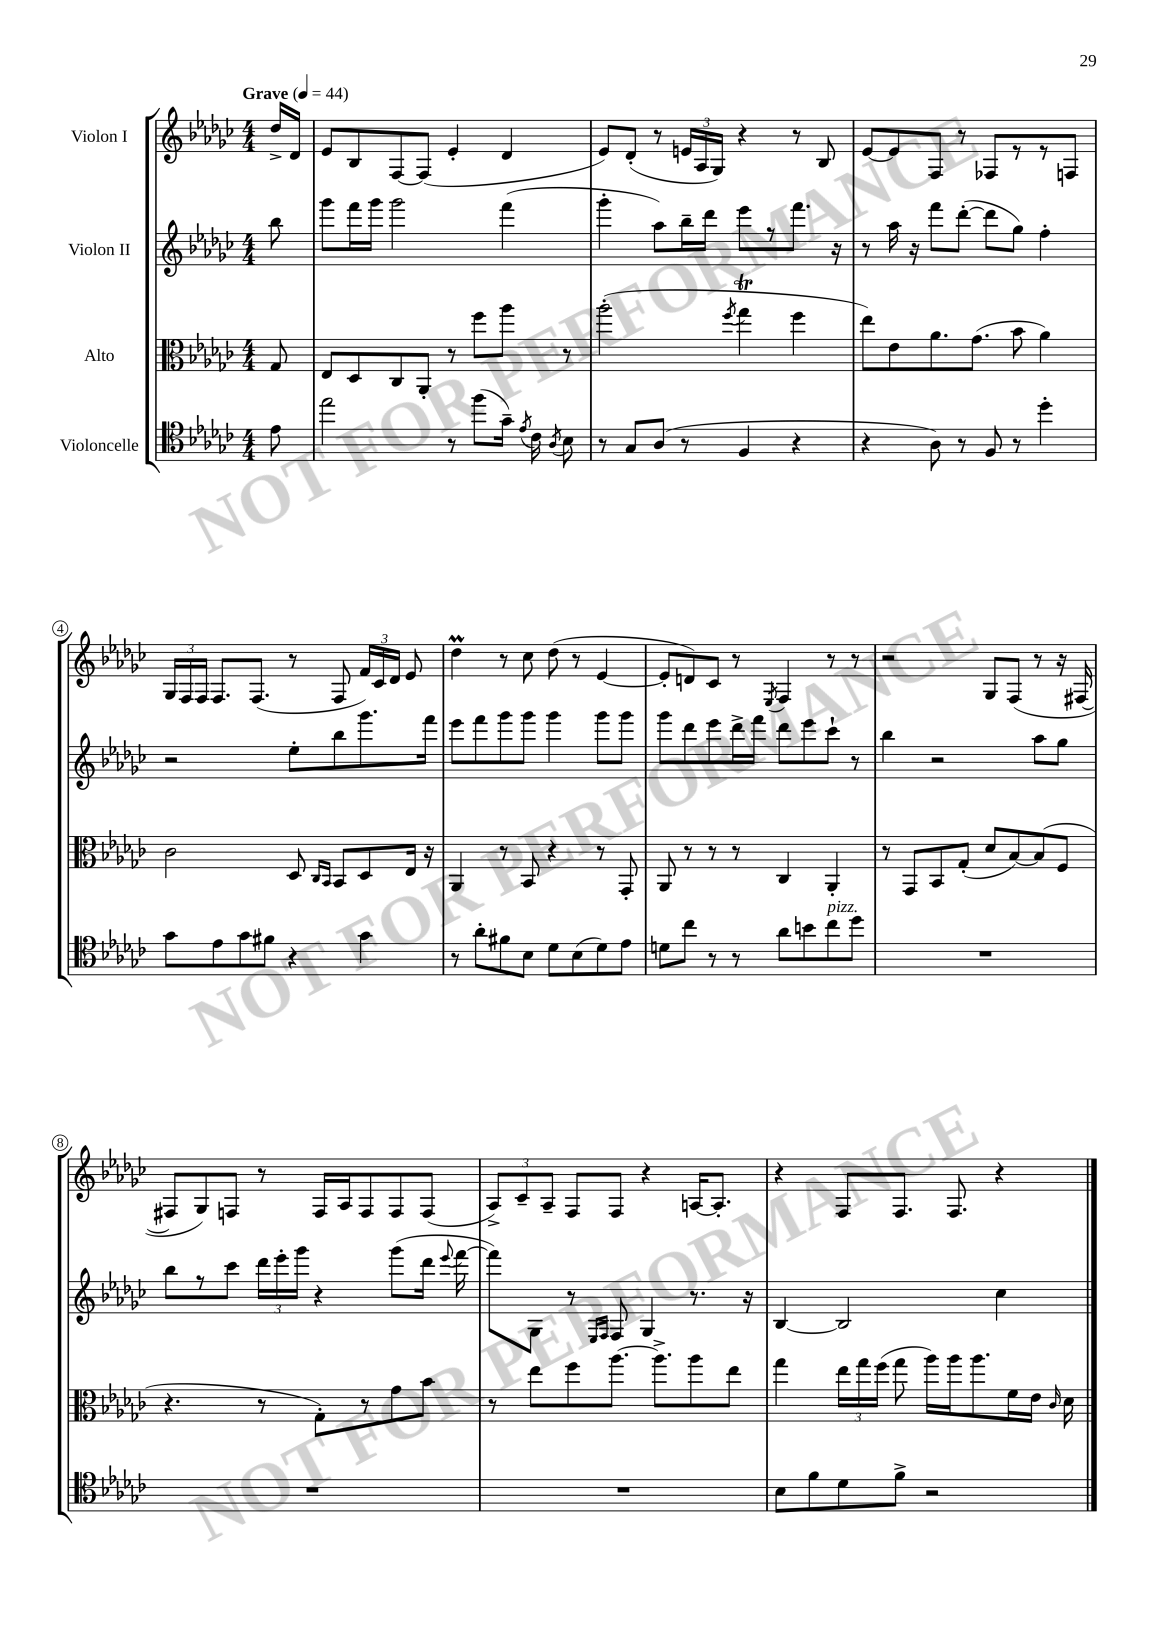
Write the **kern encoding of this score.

**kern	**kern	**kern	**kern
*staff4	*staff3	*staff2	*staff1
*clefC4	*clefC3	*clefG2	*clefG2
*k[b-e-a-d-g-c-]	*k[b-e-a-d-g-c-]	*k[b-e-a-d-g-c-]	*k[b-e-a-d-g-c-]
*M4/4	*M4/4	*M4/4	*M4/4
*MM44	*MM44	*MM44	*MM44
8e-	8G-	8bb-	16dd-^
.	.	.	16d-
=	=	=	=
2ee-	8E-	8ggg-	8e-
.	8D-	16fff	8B-
.	.	16ggg-	.
.	8C-	2ggg-	[8F
.	8AA-'	.	(8F]
8r	8r	.	4e-'
(8ff	8ff	.	.
16g-~)	8aa-	(4fff	4d-
8qe-	.	.	.
16c-	.	.	.
8qA-	.	.	.
8B-	8r	.	.
=	=	=	=
8r	(2aa-'	4ggg-'	8e-)
8G-	.	.	(8d-'
(8A-	.	8aa-)	8r
8r	.	16bb-~	24e
.	.	.	24A-
.	.	16ddd-	.
.	.	.	24G-)
.	8qff	.	.
4F	4gg-	8eee-	4r
.	.	8r	.
4r	4ff	8.fff	8r
.	.	.	8B-
.	.	16r	.
=	=	=	=
4r	8ee-)	8r	[8e-
.	8e-	16aa-	8e-]
.	.	16r	.
8A-)	8.a-	8fff	8F
8r	.	([8ddd-'	8r
.	(8.g-	.	.
8F	.	8ddd-]	8F-
8r	8b-	8gg-)	8r
4dd-'	4a-)	4ff'	8r
.	.	.	8F
=	=	=	=
8g-	2c-	2r	24G-
.	.	.	24F
.	.	.	24F
8e-	.	.	8.F
8g-	.	.	.
.	.	.	(8.F
8f#	.	.	.
4r	8D-	8ee-'	8r
.	16qqC-	.	.
.	16qqBB-	.	.
.	8BB-	8bb-	8F
4g-	8D-	8.ggg-	24f)
.	.	.	24c-
.	.	.	24d-
.	16E-	.	8e-
.	16r	16fff	.
=	=	=	=
8r	4AA-	8eee-	4dd-
8a-'	.	8fff	.
8f#	8r	8ggg-	8r
8B-	8BB-	8ggg-	8cc-
8d-	4r	4ggg-	(8dd-
(8B-	.	.	8r
8d-)	8r	8ggg-	[4e-
8e-	8GG-'	8ggg-	.
=	=	=	=
8d	8AA-	8ggg-	8e-']
8cc-	8r	8ddd-	8d)
8r	8r	8eee-	8c-
8r	8r	16ddd-^	8r
.	.	16fff	.
.	.	.	8qE-
8a-	4C-	8ddd-	4F
8b	.	8eee-	.
8cc-	4AA-'	8ccc-`	8r
8dd-	.	8r	8r
=	=	=	=
1r	8r	4bb-	2r
.	8GG-	.	.
.	8BB-	2r	.
.	(8G-'	.	.
.	8d-	.	8G-
.	[8B-)	.	(8F
.	(8B-]	8aa-	8r
.	8F	8gg-	16r
.	.	.	[16F#
=	=	=	=
1r	4.r	8bb-	8F#]
.	.	8r	8G-)
.	.	8ccc-	8F
.	8r	24ddd-	8r
.	.	24eee-'	.
.	.	24ggg-	.
.	8G-')	4r	16F
.	.	.	16A-
.	8r	.	8F
.	8g-	(8ggg-	8F
.	8b-	16ddd-	(8F
.	.	8qqeee-	.
.	.	[16fff	.
=	=	=	=
1r	8r	8fff])	12A-^)
.	.	.	12c-~
.	8ee-	8G-	.
.	.	.	12A-~
.	8ff	8r	8F
.	.	16qqE-	.
.	.	16qqF	.
.	[8.aa-	8F	8F
.	.	4G-	4r
.	8.aa-^]	.	.
.	8aa-	8.r	[16A
.	.	.	8.A']
.	8ee-	.	.
.	.	16r	.
=	=	=	=
8B-	4gg-	[4B-	4r
8f	.	.	.
8d-	24ee-	2B-]	8F
.	24gg-	.	.
.	(24ff	.	.
8f^	8gg-	.	8.F
2r	16aa-)	.	.
.	16aa-	.	8.F
.	8.aa-	.	.
.	.	4cc-	4r
.	16f	.	.
.	16e-	.	.
.	16qqc-	.	.
.	16d-	.	.
==	==	==	==
*-	*-	*-	*-
